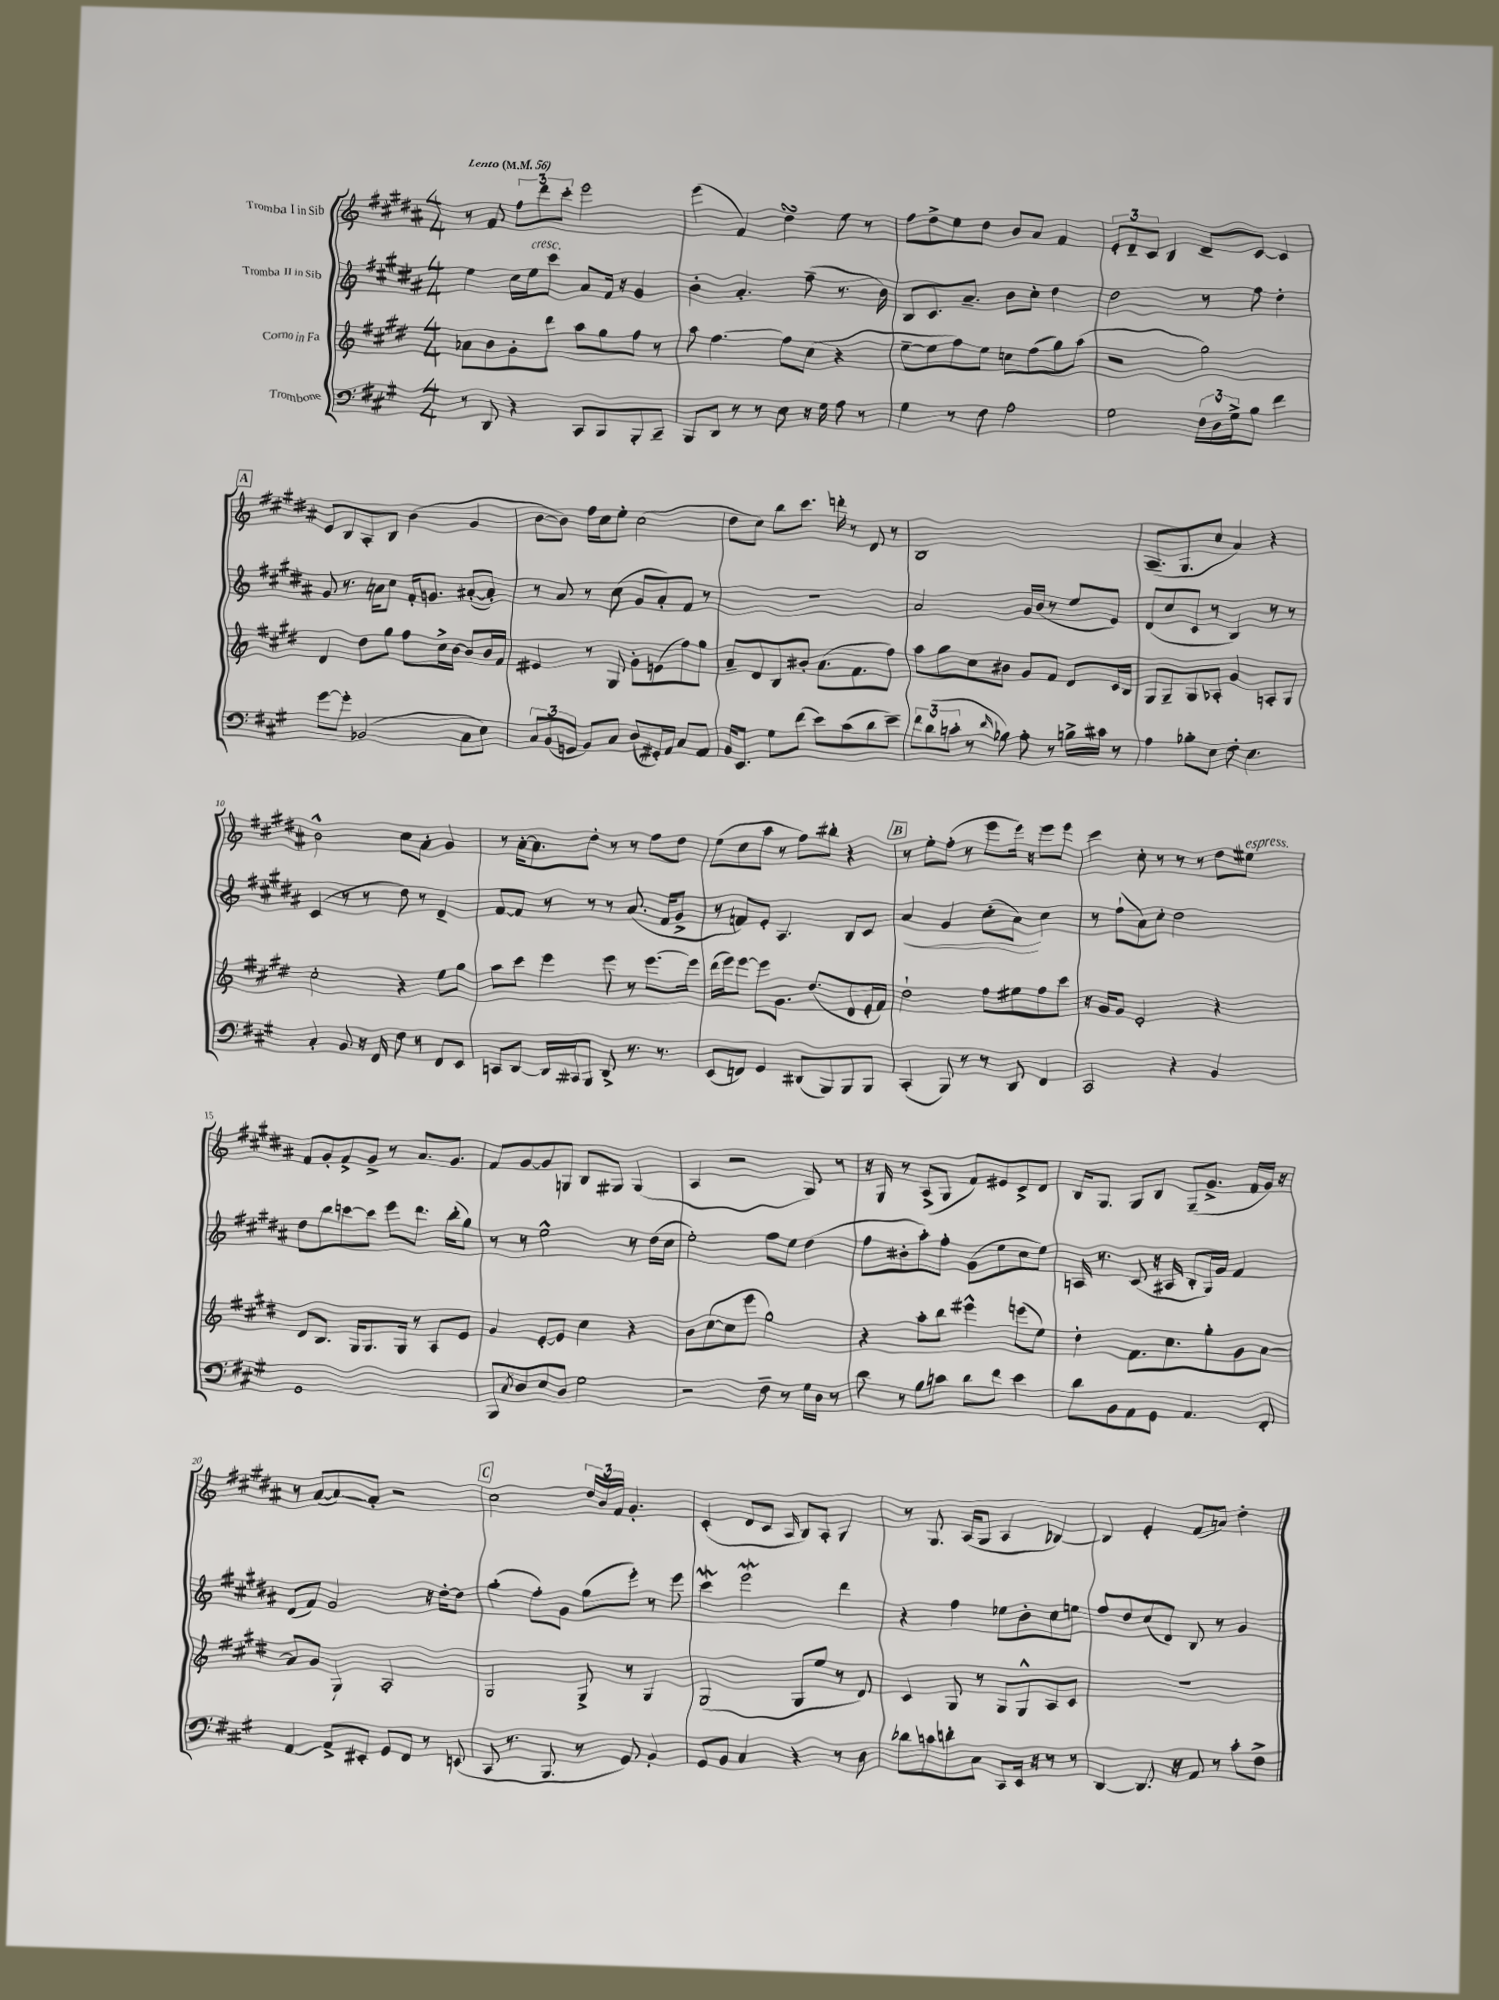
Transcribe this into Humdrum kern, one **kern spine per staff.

**kern	**kern	**kern	**kern
*staff4	*staff3	*staff2	*staff1
*clefF4	*clefG2	*clefG2	*clefG2
*k[f#c#g#]	*k[f#c#g#d#]	*k[f#c#g#d#a#]	*k[f#c#g#d#a#]
*M4/4	*M4/4	*M4/4	*M4/4
*MM56	*MM56	*MM56	*MM56
8r	8a-	4ee	8r
8DD	8b	.	8f#
4r	8g#'	16cc#	12ff#
.	.	16ee	.
.	.	.	12ddd#
.	8ddd#	8ccc#	.
.	.	.	12ccc#'
8CC#	8aa	8a#	2eee
8BBB	8gg#	16f#	.
.	.	16r	.
8BBB'	8ff#	4g#	.
8CC#~	8r	.	.
=	=	=	=
8BBB	8aa	4b'	(4eee
8DD	[4.ff#	.	.
8r	.	4.a#'	4f#)
8r	.	.	.
8E	8ff#]	.	4dd#
16r	(8cc#	(8ff#~	.
16G#	.	.	.
8A	4r	8.r	8ee
8r	.	.	8r
.	.	16b)	.
=	=	=	=
4G#	[8ee~	8B	8ff#
.	8ee]	8.c#	8dd#^
8r	8ff#)	.	8ee
.	.	8.a#~	.
8F#	8ee	.	8dd#
2A	8cc	8b	8b
.	(8ff#	8cc#'	8a#
.	8gg#)	4dd#	4f#
.	(8aa	.	.
=	=	=	=
2G#	2r	2dd#	12e'
.	.	.	12d#~
.	.	.	12c#
.	.	.	4B
24F#	2gg#)	8r	8d#~
24D	.	.	.
24G#^	.	.	.
8B	.	8ff#	[8c#
4f#	.	4dd#'	4c#]
=	=	=	=
[8g#	4d#	8g#	8e
8g#']	.	8.r	8B
(2BB-	8dd#	.	8A#'
.	.	16a	.
.	8gg#	8cc#	8B
.	8ff#	16f#'	(4b
.	.	8.g	.
.	16cc#^	.	.
.	[16b	.	.
8C#	8b]	([8a#'	4g#
8E)	16b	8a#'])	.
.	16f#	.	.
=	=	=	=
12C#	4e#	8r	[8b
(12BB	.	.	.
.	.	8a#	8b])
12GG	.	.	.
8BB)	8r	8r	16ff#
.	.	.	16cc#
8C#	8G#	(8cc#	8ee'
(8D	8g#'	8g#	(2cc#
16GG#')	(8e	8a#')	.
16AA	.	.	.
8C#	8ff#)	8f#	.
8AA	8gg#	8r	.
=	=	=	=
16BB	8a~	1r	8dd#
8.EE	.	.	.
.	8d#	.	8cc#)
8G#	8B	.	8bb
(8f#	8b#'	.	8.ccc#
8e)	(8.a	.	.
.	.	.	16ddd'
(8c#	.	.	8r
.	8.f#	.	.
8d	.	.	8d#
8e~)	8ff#)	.	8r
=	=	=	=
12f#	8aa	2a#	1B
(12d	.	.	.
.	8gg#	.	.
12c'	.	.	.
8r	8cc#	.	.
16qqd	.	.	.
8B-)	8b#	.	.
8A'	8g#	16g#	.
.	.	(16b	.
8r	8f#	8r	.
16B^	8d#	8ee	.
16c#	.	.	.
8r	16c#	8e)	.
.	16B	.	.
=	=	=	=
4A	8G#	(8d#	(8.A#~
.	8G#~	8cc#	.
.	.	.	8.G#
8B-'	8G#	8c#	.
8E	8A-'	8r	8cc#
8F#'	4g#	4B)	4a#)
4.E	.	.	.
.	8A'	8r	4r
.	8G#	8r	.
=	=	=	=
4C#'	2cc#'	(4c#	2b^^
8BB	.	8r	.
16r	.	8r	.
16FF#	.	.	.
8F#	4r	8dd#)	8cc#
8r	.	8r	8a#'
8FF#	8ee	4d#~	4g#
8EE	8gg#	.	.
=	=	=	=
8CC	8aa	[8f#	8r
[8DD	8ccc#	8f#]	[16a#'
.	.	.	8.a#]
16DD]	4eee	8r	.
16CC#	.	.	.
8BBB	.	8r	8dd#'
8DD^	8eee	8r	8r
8.r	8r	(8.a#	8r
.	[8.eee	.	8ff#
8.r	.	16f#	.
.	.	8g#^	8dd#
.	16eee]	.	.
=	=	=	=
(8EE	(16ddd#	8r	(8ee
.	16eee)	.	.
8FF)	[8eee	8f)	8cc#
4GG#	8eee]	8e'	8aa#
.	8.g#	4.A#	8r
(8DD#	.	.	8ff#)
.	(8.dd#	.	.
8BBB)	.	.	8bb#'
8BBB	8d#	8B	4r
8BBB	16e'	8c#	.
.	16f#)	.	.
=	=	=	=
(4CC#'	2dd#`	4a#	8r
.	.	.	8ee'
8BBB)	.	4g#	(8ff#'
8r	.	.	8r
8r	8ff#	(8cc#'	8eee
8DD	8ee#	8a#)	16eee)
.	.	.	16r
4FF#	8ff#	4cc#	8eee
.	8ccc#	.	8eee
=	=	=	=
2CC#	16r	8r	4ccc#
.	16g#	.	.
.	8g#	(8ff#`	.
.	2e'	8a#)	8cc#'
.	.	8cc#'	8r
4r	.	2dd#	8r
.	.	.	8r
4BB	4r	.	8dd#
.	.	.	8ee#
=	=	=	=
1GG#	8d#	8dd#	8f#
.	8.B	8bb	8g#'
.	.	[8ccc	8f#^
.	16G#	.	.
.	8.G#	8ccc]	8g#^
.	.	8eee	8r
.	16G#	.	.
.	8r	8.ddd#	8.a#
.	8A	.	.
.	.	(16bb'	8.g#
.	8e	8gg#)	.
=	=	=	=
8BBB	4g#	8r	8f#
8qC#	.	.	.
8D	.	8r	[8g#
8E	[8e'	2ee^^	8g#]
8D	8e]	.	8G
2G#	4cc#	.	8B
.	.	.	8G#
.	4r	8r	(4G#
.	.	(16dd#	.
.	.	16cc#	.
=	=	=	=
2r	8b	2ee')	4A#
.	([8cc#	.	.
.	8cc#]	.	2r
.	8eee	.	.
8F#~	2gg#)	8ff#	.
8r	.	8ee	.
16G#	.	(4dd#	8G#)
16D	.	.	.
8r	.	.	8r
=	=	=	=
8d	4r	8ff#	16r
.	.	.	16G#
8r	.	8b#'	8r
8B	8aa'	8aa#')	(8A#^
8c	8bb	8ff#'	8G#
8d	4eee#^^	(8g#	8f#)
8f#	.	8ee	8e#
4e	(8eee	8cc#	8c#^
.	8ee)	8ee)	8d#
=	=	=	=
8d	4dd#'	16A	16B
.	.	8.r	8.G#
8BB	.	.	.
8AA	8.f#	(8c#	8G#
8GG#	.	16r	8B
.	8.cc#	16A#	.
4.AA	.	8B'	(8G#~
.	8gg#'	16G#)	8.g#^
.	.	16g#	.
.	8g#	4f#	.
.	.	.	16f#
8FF#'	[8a	.	16g#)
.	.	.	16r
=	=	=	=
[4AA	8a]	(8d#	8r
.	8g#	8f#)	([8a#
8AA^]	4G#`	2g#	8a#_)
8EE#'	.	.	8a#']
8GG#	2A'	.	2r
8FF#	.	.	.
8r	.	16r	.
.	.	[16dd#'	.
(8EE	.	8dd#]	.
=	=	=	=
8CC#	2G#	(4gg#'	2cc#
8.r	.	.	.
.	.	8ff#')	.
8.BBB	.	.	.
.	.	8g#	.
8r	8G#^	(8gg#	24dd#
.	.	.	24b
.	.	.	24f#
8GG#)	8r	8eee')	4.g#'
4BB'	4G#	8r	.
.	.	8eee	.
=	=	=	=
8GG#	(2G#	4ccc#	(4c#'
8BB	.	.	.
4C#	.	2eee	8d#
.	.	.	8c#
.	.	.	16qqA#
4r	8G#	.	8B)
.	8ee	.	8A#'
8r	8r	4ddd#	4G#
8D	8d#)	.	.
=	=	=	=
8d-	4c#	4r	8r
8c	.	.	8.G#
8d'	8G#	4ff#	.
.	.	.	(16A#
8C#	8r	.	8G#
8CC#	8G#	8ee-	4A#
16EE	8G#^^	8b'	.
16r	.	.	.
8r	8A	8cc#	[4B-)
8r	8c#	8ee	.
=	=	=	=
[4DD	1r	8ff#	4B-]
.	.	8dd#	.
8.DD]	.	(8cc#	4e'
.	.	8d#)	.
16r	.	.	.
8AA	.	8B	(8f#
8r	.	8r	8a)
8c#'	.	4g#	4dd#'
8F#^	.	.	.
==	==	==	==
*-	*-	*-	*-
